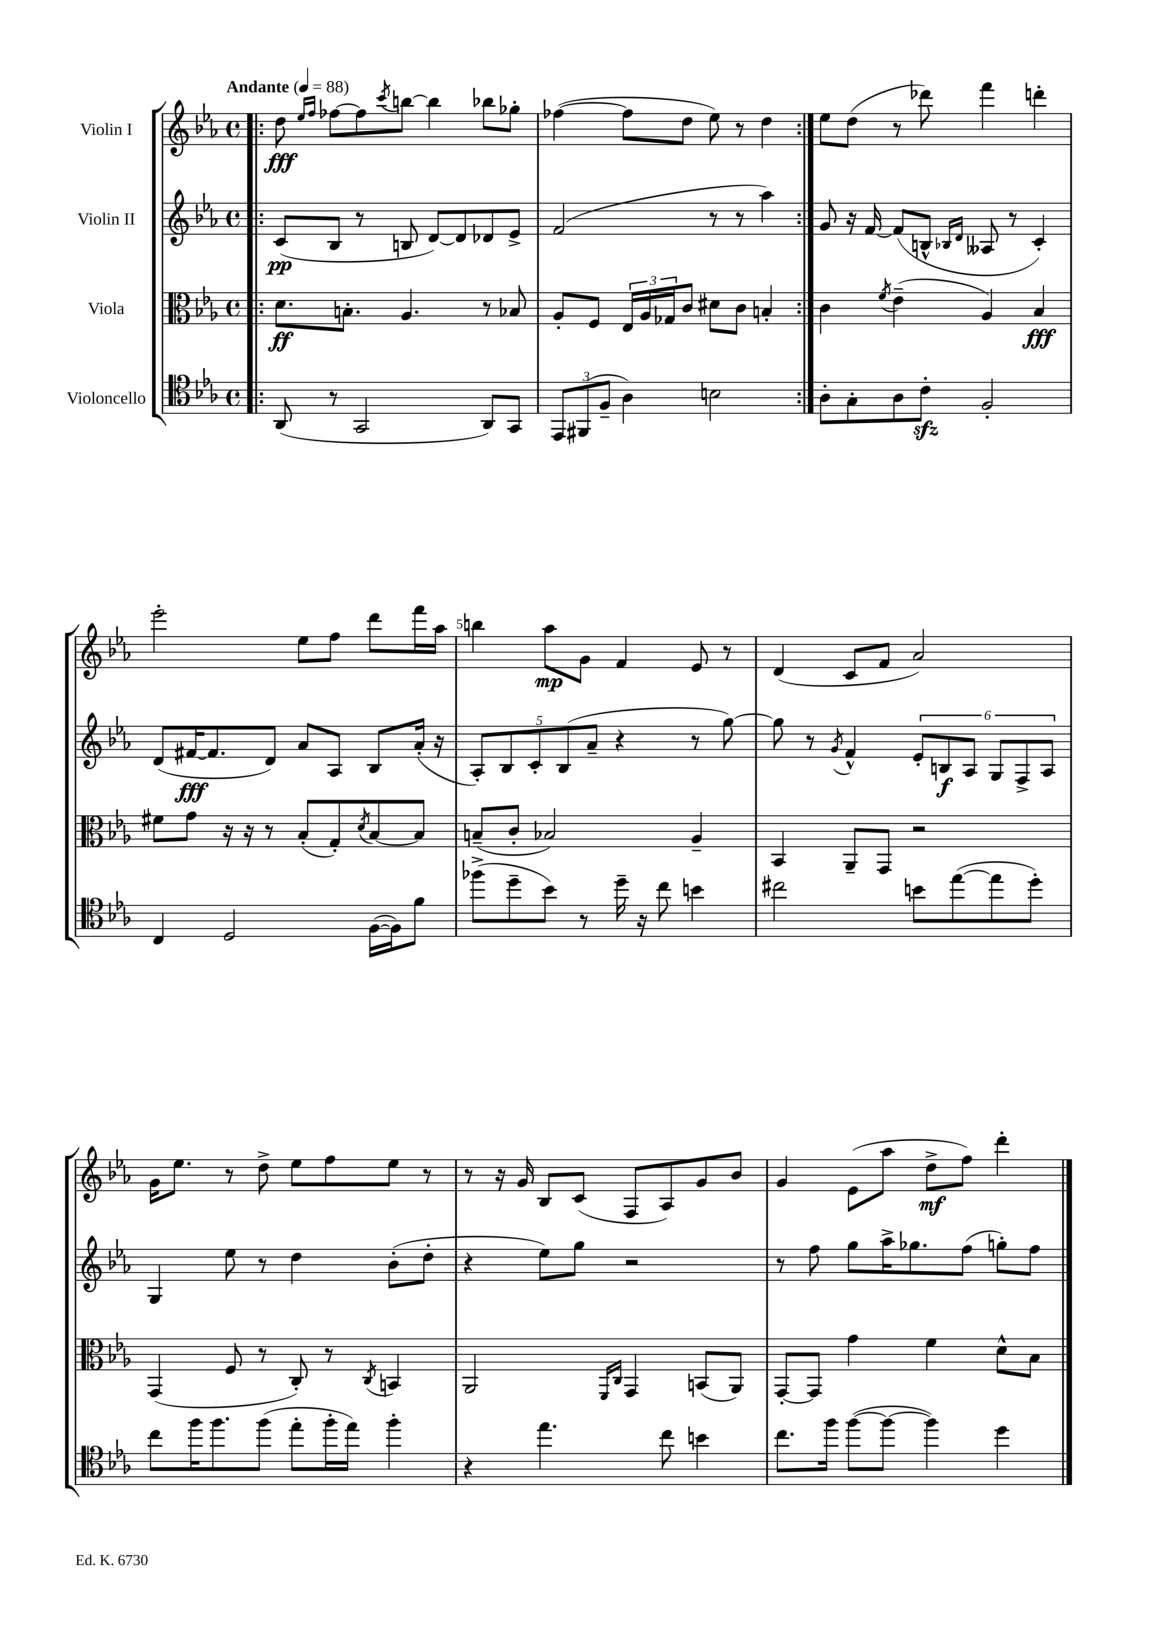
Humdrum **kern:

**kern	**kern	**dynam	**kern	**dynam	**kern	**dynam
*part4	*part3	*part3	*part2	*part2	*part1	*part1
*staff4	*staff3	*staff3	*staff2	*staff2	*staff1	*staff1
*I"Violoncello	*I"Viola	*	*I"Violin II	*	*I"Violin I	*
*clefC4	*clefC3	*	*clefG2	*	*clefG2	*
*k[b-e-a-]	*k[b-e-a-]	*	*k[b-e-a-]	*	*k[b-e-a-]	*
*M4/4	*M4/4	*	*M4/4	*	*M4/4	*
*met(c)	*met(c)	*	*met(c)	*	*met(c)	*
*MM88	*MM88	*	*MM88	*	*MM88	*
=1!|:	=1!|:	=1!|:	=1!|:	=1!|:	=1!|:	=1!|:
!	!	!	!	!	!LO:TX:a:B:t=Andante	!
(8AA-/	8.d\L	ff	(8c/L	pp	8dd\	fff
.	.	.	.	.	16qqee-/LL	.
.	.	.	.	.	16qqff/JJ	.
8r	.	.	8B-/J	.	[8ff-X\L	.
.	8.Bn'\J	.	.	.	.	.
2GG/	.	.	8r	.	8ff-\]	.
.	.	.	.	.	8qccc/	.
.	4.A-/	.	8Bn/	.	[8bbn\J	.
.	.	.	[8d/L)	.	4bb\]	.
.	.	.	8d/]	.	.	.
8AA-/L)	8r	.	8d-X/	.	8bb-X\L	.
8GG/J	8B-X/	.	8e-^/J	.	8gg-X'\J	.
=2	=2	=2	=2	=2	=2	=2
12EE-/L	8A-'/L	.	(2f/	.	([4ff-X\	.
(12FF#X/	.	.	.	.	.	.
.	8F/J	.	.	.	.	.
12F~/J	.	.	.	.	.	.
4A-\)	24E-/LL	.	.	.	8ff-\L]	.
.	24A-/	.	.	.	.	.
.	24G-X/J	.	.	.	.	.
.	8c/J	.	.	.	8dd\J	.
2Bn\	8d#X\L	.	8r	.	8ee-\)	.
.	8c\J	.	8r	.	8r	.
.	4Bn'/	.	4aa-\)	.	4dd\	.
=3:|!	=3:|!	=3:|!	=3:|!	=3:|!	=3:|!	=3:|!
8A-'\L	4c\	.	8g/	.	8ee-\L	.
8G'\	.	.	16r	.	(8dd\J	.
.	.	.	[16f/	.	.	.
.	8qf/	.	.	.	.	.
8A-\	(4e-~\	.	(8f/L]	.	8r	.
8czz'\J	.	.	8Bn^^/J	.	8ddd-X\)	.
.	.	.	16qqB-X/LL	.	.	.
.	.	.	16qqd/JJ	.	.	.
2F'/	4A-/)	.	8A--X/	.	4fff\	.
.	.	.	8r	.	.	.
.	4B-/	fff	4c'/)	.	4dddn'\	.
!!LO:LB:g=z
=4	=4	=4	=4	=4	=4	=4
4C/	8f#X\L	.	(8d/L	.	2eee-'\	.
.	8g\J	.	[16f#X/K	fff	.	.
.	.	.	8.f#/]	.	.	.
2D/	16r	.	.	.	.	.
.	16r	.	.	.	.	.
.	8r	.	8d/J)	.	.	.
.	(8B-'/L	.	8a-/L	.	8ee-\L	.
.	8G'/)	.	8A-/J	.	8ff\J	.
.	8qd/	.	.	.	.	.
([16F\LL	[8B-/	.	8B-/L	.	8ddd\L	.
16F\J])	.	.	.	.	.	.
8f\J	8B-/J]	.	(16a-'/Jk	.	16fff\L	.
.	.	.	16r	.	16aa-\JJ	.
=5	=5	=5	=5	=5	=5	=5
(8ff-X^\L	(8Bn~/L	.	10A-'/L)	.	4bbn\	.
.	.	.	10B-/	.	.	.
8dd~\	8c'/J	.	.	.	.	.
.	.	.	10c'/	.	.	.
8b-\J)	2B-X/)	.	.	.	8aa-\L	mp
.	.	.	(10B-/	.	.	.
8r	.	.	.	.	8g\J	.
.	.	.	10a-~/J	.	.	.
16dd~\	.	.	4r	.	4f/	.
16r	.	.	.	.	.	.
8cc\	.	.	.	.	.	.
4bn\	4A-~/	.	8r	.	8e-/	.
.	.	.	[8gg\)	.	8r	.
=6	=6	=6	=6	=6	=6	=6
2cc#X\	4BB-/	.	8gg\]	.	(4d/	.
.	.	.	8r	.	.	.
.	.	.	8qg/	.	.	.
.	8AA-~/L	.	4f^^/	.	8c/L	.
.	8GG/J	.	.	.	8f/J	.
8bn\L	2r	.	12e-'/L	.	2a-/)	.
.	.	.	12Bn/	f	.	.
([8ee-\	.	.	.	.	.	.
.	.	.	12A-/J	.	.	.
8ee-\]	.	.	12G/L	.	.	.
.	.	.	12F^/	.	.	.
8dd'\J)	.	.	.	.	.	.
.	.	.	12A-/J	.	.	.
!!LO:LB:g=z
=7	=7	=7	=7	=7	=7	=7
8cc\L	(4GG/	.	4G/	.	16g\KL	.
.	.	.	.	.	8.ee-\J	.
16ff\K	.	.	.	.	.	.
8.ff\	.	.	.	.	.	.
.	8F/	.	8ee-\	.	8r	.
(8ff\J	8r	.	8r	.	8dd^\	.
8ee-'\L	8C'/)	.	4dd\	.	8ee-\L	.
16ff'\L	8r	.	.	.	8ff\	.
16ee-\JJ)	.	.	.	.	.	.
.	8qC/	.	.	.	.	.
4ff'\	4BBn/	.	(8b-'\L	.	8ee-\J	.
.	.	.	8dd'\J	.	8r	.
=8	=8	=8	=8	=8	=8	=8
4r	2AA-/	.	4r	.	8r	.
.	.	.	.	.	16r	.
.	.	.	.	.	16g/	.
4.ee-\	.	.	8ee-\L)	.	8B-/L	.
.	.	.	8gg\J	.	(8c/J	.
.	16qqFF/LL	.	.	.	.	.
.	16qqC/JJ	.	.	.	.	.
.	4GG/	.	2r	.	8F/L	.
8cc\	.	.	.	.	8A-/)	.
4bn\	(8BBn/L	.	.	.	8g/	.
.	8AA-/J)	.	.	.	8b-/J	.
=9	=9	=9	=9	=9	=9	=9
8.cc\L	[8GG'/L	.	8r	.	4g/	.
.	8GG/J]	.	8ff\	.	.	.
16ff\Jk	.	.	.	.	.	.
([8ff\L	4g\	.	8gg\L	.	(8e-\L	.
8ff\J_	.	.	16aa-^\K	.	8aa-\J	.
.	.	.	8.gg-X\	.	.	.
4ff\])	4f\	.	.	.	8dd^\L	mf
.	.	.	(8ff\J	.	8ff\J)	.
4dd\	8d^^\L	.	8ggn'\L)	.	4ddd'\	.
.	8B-\J	.	8ff\J	.	.	.
==	==	==	==	==	==	==
*-	*-	*-	*-	*-	*-	*-
